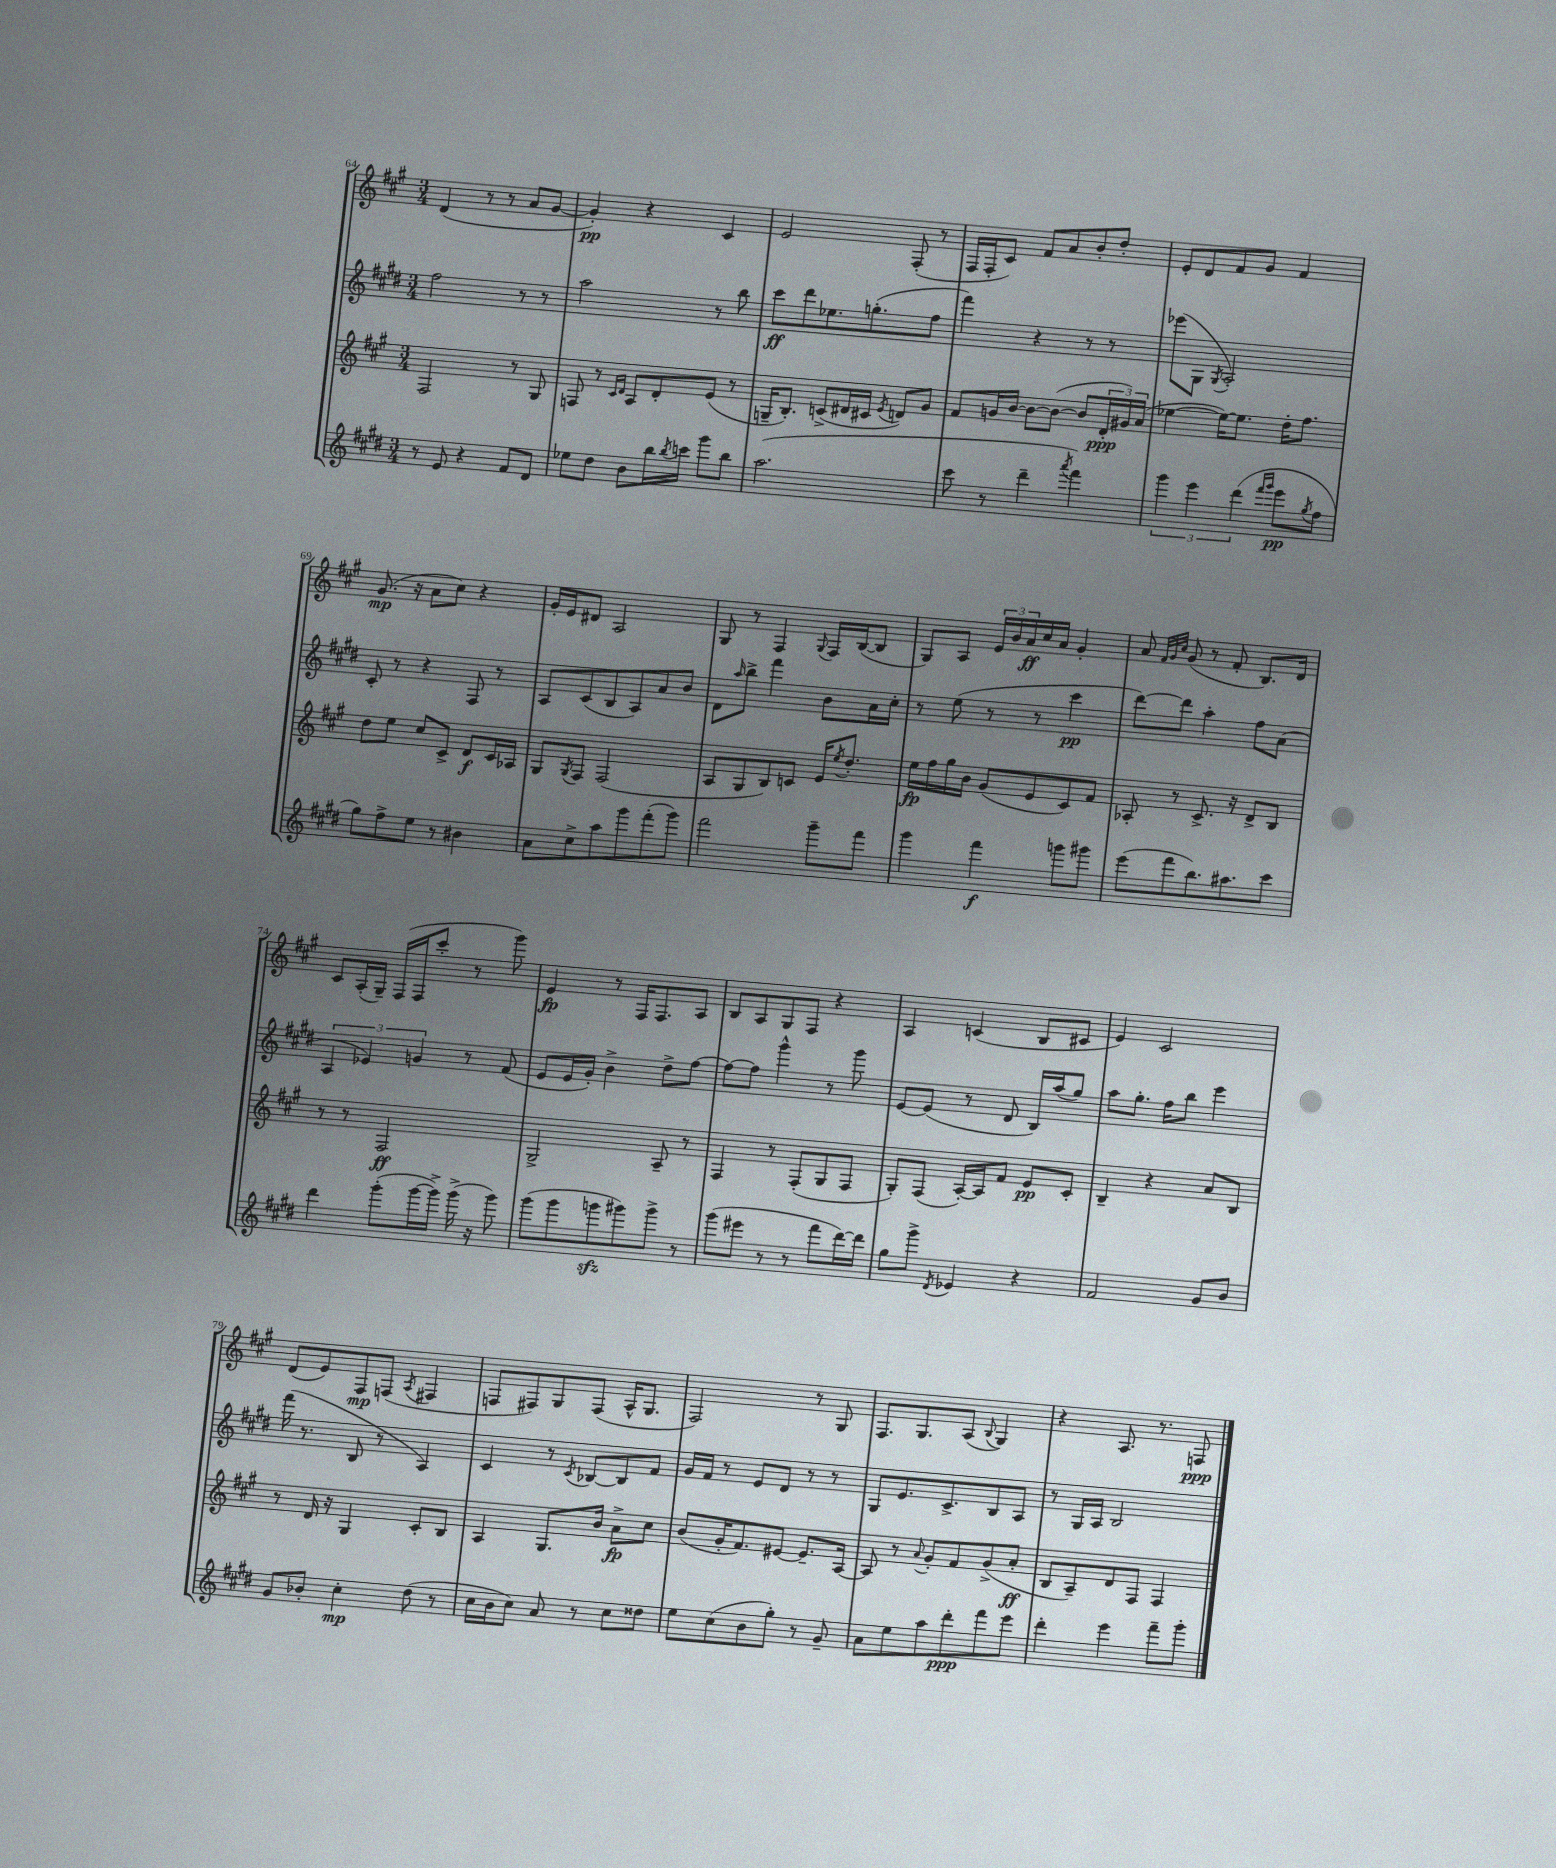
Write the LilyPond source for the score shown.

<<
\new StaffGroup <<
\new Staff = "s0" {
    \clef treble \key a \major \numericTimeSignature \time 3/4
    d'4( r8 r8 a'8 gis'8~ |
    gis'4-.\pp) r4 cis'4 |
    e'2 fis8-.( r8 |
    fis16 fis16-. cis'8) fis'8 a'8 b'8-. d''8-. |
    e'8-. d'8 fis'8 gis'8 fis'4 |
    gis'8.\mp( r16 a'8 cis''8) r4 |
    gis'16-. e'16 dis'8 a2 |
    gis8 r8 fis4 \appoggiatura { gis8 } fis16 b16~( b8 |
    gis8) a8 \tuplet 3/2 { e'16 b'16 a'16\ff } cis''16 a'16 gis'4-. |
    a'8 \grace { fis'32 gis'32 cis''32 } gis'8( r8 fis'8-. b8.) d'16 |
    cis'8 a16-.( gis16--) fis16( fis16 cis'''8-. r8 gis'''8) |
    e'4\fp r8 fis16 fis8. a8 |
    b8 a8 gis8 fis8 r4 |
    a4 c'4( b8 cis'8 |
    e'4) cis'2 |
    d'8( e'8) fis8\mp f8( \acciaccatura { a8 } fis4 |
    f8 fis8) gis8 fis8( a16-^ gis8. |
    fis2) r8 gis8 |
    fis8. gis8. a8( \appoggiatura { b8 } gis4) |
    r4 a8. r8. f8\ppp \bar "|." |
}
\new Staff = "s1" {
    \clef treble \key e \major \numericTimeSignature \time 3/4
    fis''2 r8 r8 |
    a''2 r8 b''8 |
    cis'''8\ff dis'''8 ees''8. g''8.-.( fis''8 |
    fis'''4) r4 r8 r8 |
    ees'''8( gis8 \acciaccatura { gis8 } a2-.) |
    cis'8-. r8 r4 fis8 r8 |
    a8 cis'8( b8 a8) a'8 b'8 |
    dis'8 \grace { a''16 } b''8-> fis'''4 b'8 a'16 cis''16-. |
    r8 e''8( r8 r8 cis'''4\pp |
    dis'''8~) dis'''8 a''4-. fis''8 a'8( |
    \tuplet 3/2 { a4 ees'4) g'4 } r8 fis'8( |
    e'8 e'16 gis'16-.) b'4-> dis''8-> fis''8~ |
    fis''8~ fis''8 gis'''4-^ r8 gis'''8 |
    e'8~ e'8( r8 dis'8 b16) a''16( gis''8) |
    a''8 gis''8.-. fis''16 b''8 e'''4 |
    fis'''16( r8. b8 r8 a4) |
    cis'4 r8 \acciaccatura { cis'8 } bes8~ bes8 fis'8 |
    gis'16 fis'16 r8 e'8 dis'8 r8 r8 |
    gis8 e'8. cis'8.-> b8 a8 |
    r8 gis16 a16 b2 \bar "|." |
}
\new Staff = "s2" {
    \clef treble \key a \major \numericTimeSignature \time 3/4
    fis2 r8 gis8 |
    f8 r8 \grace { cis'16 d'16 } a8 d'8-. e'8( r8 |
    g16-- b8.-.) c'8->( dis'16 cis'16 \acciaccatura { e'8 } d'8) gis'8 |
    fis'8 g'16 b'16~ b'8~ b'8~( b'8 \tuplet 3/2 { d'16-.\ppp gis'16) a'16( } |
    ees''4~ ees''16~) ees''8. d''16-. fis''8. |
    d''8 e''8 cis''8 cis'8-> d'8\f cis'16 aes16 |
    gis8 \acciaccatura { gis8 } fis8 fis2( |
    a8 gis8 b8) c'8 e'16 \acciaccatura { e''8 } d''8.-. |
    e''16\fp fis''16 gis''16 b'16 gis'8( e'8 cis'8) fis'8 |
    aes8-. r8 cis'8.-> r16 d'8-> b8 |
    r8 r8 fis2\ff |
    gis2-> a8-- r8 |
    fis4 r8 fis8-.( gis8 fis8 |
    gis8-.) fis8( a16~-.) a16 fis'8 e'8\pp cis'8-. |
    b4-- r4 a'8 b8 |
    r8 d'16 r16 gis4 cis'8-. b8 |
    a4 gis8. b'16 a'8->\fp cis''8 |
    b'8( gis'16-. fis'8.) eis'8~ eis'8.-- a16~ |
    a8 r8 \appoggiatura { a'8 } gis'8-. fis'8 gis'8->( a'8-.\ff |
    b8 a8--) d'8 fis8 fis4 \bar "|." |
}
\new Staff = "s3" {
    \clef treble \key e \major \numericTimeSignature \time 3/4
    r8 e'8 r4 fis'8 dis'8 |
    ees''8 dis''8 b'8 b''16 \acciaccatura { b''8 } c'''16 gis'''8 b''8 |
    a''2.( |
    cis'''8 r8 dis'''4-- \acciaccatura { a'''8 } fis'''4) |
    \tuplet 3/2 { gis'''4 e'''4 dis'''4( } \grace { fis'''16 gis'''16 } e'''8\pp \acciaccatura { gis''8 } fis''8 |
    gis''8) fis''8-> e''8 r8 bis'4 |
    a'8 cis''8-> a''8 gis'''8 fis'''8-.( gis'''8) |
    fis'''2 gis'''8-- fis'''8 |
    gis'''4 fis'''4\f g'''8 gis'''8 |
    e'''8( fis'''8 b''8.) ais''8. cis'''8 |
    dis'''4 gis'''8-.( gis'''16~ gis'''16->) gis'''16->( r16 gis'''8) |
    gis'''8( gis'''8 g'''8\sfz gis'''8) gis'''8-> r8 |
    gis'''8( eis'''8 r8 r8 fis'''8 dis'''16~) dis'''16 |
    gis''8 gis'''8-> \acciaccatura { dis'8 } ees'4 r4 |
    fis'2 gis'8 b'8 |
    gis'8 bes'8-. cis''4-.\mp dis''8( r8 |
    cis''16 b'16 cis''8) a'8 r8 cis''8 disis''8 |
    e''8 cis''8( b'8 gis''8-.) r8 gis'8-- |
    a'8 e''8 a''8 dis'''8-.\ppp fis'''8 e'''8 |
    dis'''4-. e'''4 fis'''8-- gis'''8-. \bar "|." |
}
>>
>>
\layout { \context { \Score currentBarNumber = #64 } }
